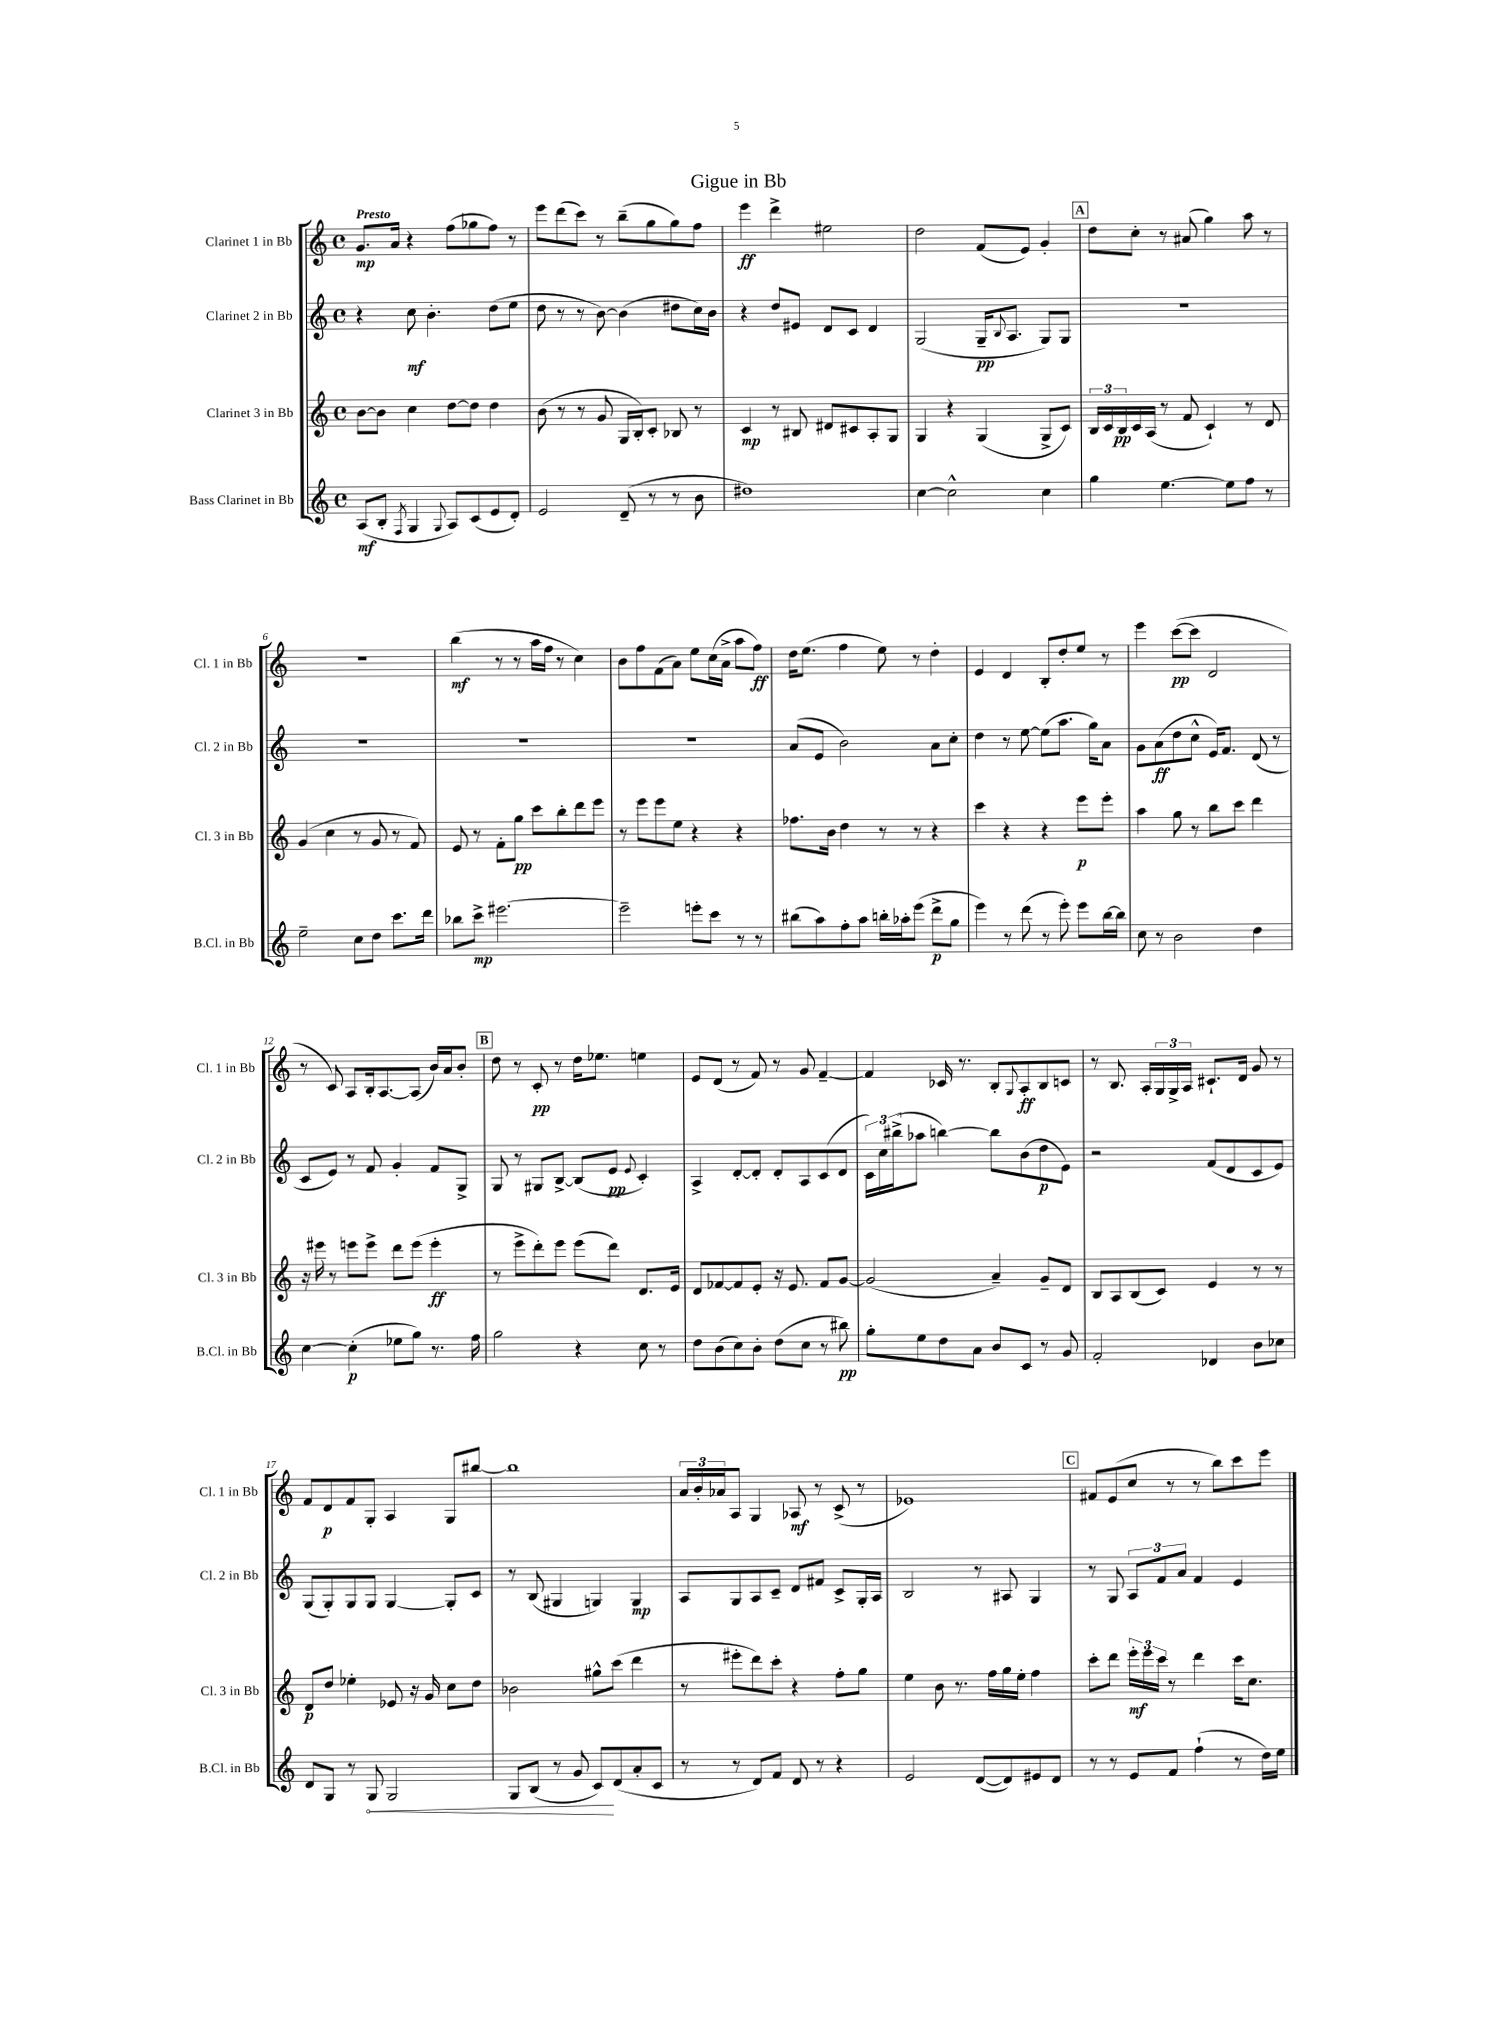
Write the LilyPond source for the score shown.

\header { title = "Gigue in Bb" }
<<
\new StaffGroup <<
\new Staff = "s0" \with { instrumentName = "Clarinet 1 in Bb" shortInstrumentName = "Cl. 1 in Bb" } {
    \clef treble \key c \major \defaultTimeSignature \time 4/4 \tempo "Presto"
    g'8.\mp a'16 r4 f''8( ges''8 f''8) r8 |
    e'''8 d'''8( c'''8) r8 b''8--( g''8 g''8) f''8 |
    e'''4\ff d'''4-> eis''2 |
    d''2 f'8( e'8) g'4-. |
    \mark \markup { \box "A" } d''8 c''8-. r8 ais'8( g''4) a''8 r8 |
    R1 |
    b''4\mf( r8 r8 a''16 f''16 r8 c''4) |
    b'8 f''8 f'8( a'8) e''8 c''16( a'16-> a''8 f''8\ff) |
    d''16 e''8.( f''4 e''8) r8 d''4-. |
    e'4 d'4 b8-. d''8-. e''8 r8 |
    e'''4 c'''8~\pp( c'''8 d'2 |
    r8 c'8) a8 b16-. a8.~ a8( b'16) a'16 b'8-. |
    \mark \markup { \box "B" } d''8 r8 c'8-.\pp r8 d''16 ees''8. e''4 |
    e'8 d'8( r8 f'8) r8 g'8 f'4~-- |
    f'4 ces'16 r8. b8-. \appoggiatura { g8 } a8-.\ff b8 c'8 |
    r8 b8. a16-. \tuplet 3/2 { g16 g16-> a16 } cis'8.-! d'16 g'8 r8 |
    f'8 d'8\p f'8 g8-. a4 g8 bis''8~ |
    bis''1 |
    \tuplet 3/2 { a'16 b'16-. aes'16 } a8 g4 aes8\mf r8 c'8->( r8 |
    ees'1) |
    \mark \markup { \box "C" } fis'8 e'8( c''8 r8 r8 b''8) c'''8 e'''8 \bar "|." |
}
\new Staff = "s1" \with { instrumentName = "Clarinet 2 in Bb" shortInstrumentName = "Cl. 2 in Bb" } {
    \clef treble \key c \major \defaultTimeSignature \time 4/4
    r4 c''8\mf b'4.-. d''8( e''8 |
    d''8 r8 r8 b'8~) b'4( dis''8 c''16) b'16 |
    r4 d''8 eis'8 d'8 c'8 d'4 |
    g2( g16--\pp \appoggiatura { b8 } a8. g8) g8 |
    \mark \markup { \box "A" } R1 |
    R1 |
    R1 |
    R1 |
    a'8( e'8 b'2) a'8 c''8-. |
    d''4 r8 e''8~ e''8( a''8. g''16) a'8 |
    g'8 a'8\ff( d''8 c''8-^ e'16) f'8. d'8( r8 |
    c'8 e'8) r8 f'8 g'4-. f'8 g8-> |
    \mark \markup { \box "B" } g8 r8 gis8 b8~-> b8( e'8\pp \appoggiatura { e'8 } c'4-.) |
    a4-> d'8~-. d'8-. d'8-. a8 c'8( d'8 |
    \tuplet 3/2 { c'16) c''16 bis''16->( } aes''8 b''4~) b''8 b'8( d''8\p e'8) |
    r2 f'8( d'8 c'8 e'8) |
    g8( g8-.) g8 g8 g4~ g8-. c'8 |
    r8 b8( gis4 g4) g4\mp |
    a8 g8 a8 c'8-- d'8 fis'8 c'8-> g16-. a16 |
    b2 r8 ais8 g4 |
    \mark \markup { \box "C" } r8 g8 \tuplet 3/2 { a8 f'8 a'8 } f'4 e'4 \bar "|." |
}
\new Staff = "s2" \with { instrumentName = "Clarinet 3 in Bb" shortInstrumentName = "Cl. 3 in Bb" } {
    \clef treble \key c \major \defaultTimeSignature \time 4/4
    b'8~ b'8 c''4 d''8~ d''8 d''4 |
    b'8( r8 r8 g'8 g16 b16-.) c'8-. bes8 r8 |
    c'4\mp r8 bis8 dis'8 cis'8 a8-. g8 |
    g4 r4 g4( g8-> c'8) |
    \mark \markup { \box "A" } \tuplet 3/2 { b16 c'16 b16\pp } c'16 a16( r8 f'8 c'4-!) r8 d'8 |
    g'4( c''4 r8 g'8 r8 f'8) |
    e'8 r8 f'8-. g''8\pp c'''8 b''8-. d'''8 e'''8 |
    r8 e'''8 e'''8 e''8 r4 r4 |
    fes''8. b'16 d''4 r8 r8 r4 |
    c'''4 r4 r4 e'''8\p e'''8-. |
    a''4 g''8 r8 b''8 c'''8 d'''4 |
    r16 eis'''16 r8 e'''8 e'''8-> d'''8 e'''8( e'''4-.\ff |
    \mark \markup { \box "B" } r8 e'''8-> d'''8-.) e'''8 e'''8( d'''8) d'8. e'16 |
    d'8 fes'8~ fes'8 e'8-. r16 e'8. fes'8 g'8~ |
    g'2( a'4--) g'8-- d'8 |
    b8 a8 b8( c'8) e'4 r8 r8 |
    d'8\p d''8 ees''4-. ees'8 r16 g'16 c''8 d''8 |
    bes'2 gis''8-^ c'''8( d'''4 |
    r8 eis'''8-. d'''8) c'''8-. r4 f''8-. g''8 |
    e''4 b'8 r8. f''16 g''16 e''16-. f''4 |
    \mark \markup { \box "C" } c'''8-. d'''8 \tuplet 3/2 { e'''16-.\mf e'''16 c'''16 } r8 d'''4 c'''16 c''8. \bar "|." |
}
\new Staff = "s3" \with { instrumentName = "Bass Clarinet in Bb" shortInstrumentName = "B.Cl. in Bb" } {
    \clef treble \key c \major \defaultTimeSignature \time 4/4
    a8\mf( b8-. \acciaccatura { f8 } g4 \appoggiatura { g8 } a8) c'8( e'8 d'8-.) |
    e'2 d'8--( r8 r8 b'8 |
    dis''1) |
    c''4~ c''2-^ c''4 |
    \mark \markup { \box "A" } g''4 e''4.~ e''8 f''8 r8 |
    e''2-- c''8 d''8 c'''8. d'''16 |
    bes''8 c'''8->\mp eis'''2.~ |
    eis'''2-- e'''8-. c'''8 r8 r8 |
    bis''8( a''8) f''8-. a''8 b''16-. aes''16-. e'''8( d'''8->\p g''8 |
    e'''4) r8 d'''8( r8 e'''8-.) e'''8 b''16~ b''16 |
    c''8 r8 b'2 d''4 |
    c''4~ c''4-.\p( ees''8 g''8) r8. f''16 |
    \mark \markup { \box "B" } g''2 r4 c''8 r8 |
    d''8 b'8( c''8) b'8-. d''8( c''8 r8 bis''8\pp) |
    g''8-. e''8 d''8 a'8 b'8 c'8 r8 g'8 |
    f'2-. des'4 b'8 ces''8 |
    d'8 g8 r8 \once \override Hairpin.circled-tip = ##t g8\< g2 |
    g8 b8( r8 g'8 c'8\!) d'8( a'8-. c'8 |
    r8 r8 d'8) f'8 d'8 r8 r4 |
    e'2 d'8~( d'8) eis'8 d'8 |
    \mark \markup { \box "C" } r8 r8 e'8 f'8 f''4-!( r8 d''16) e''16 \bar "|." |
}
>>
>>
